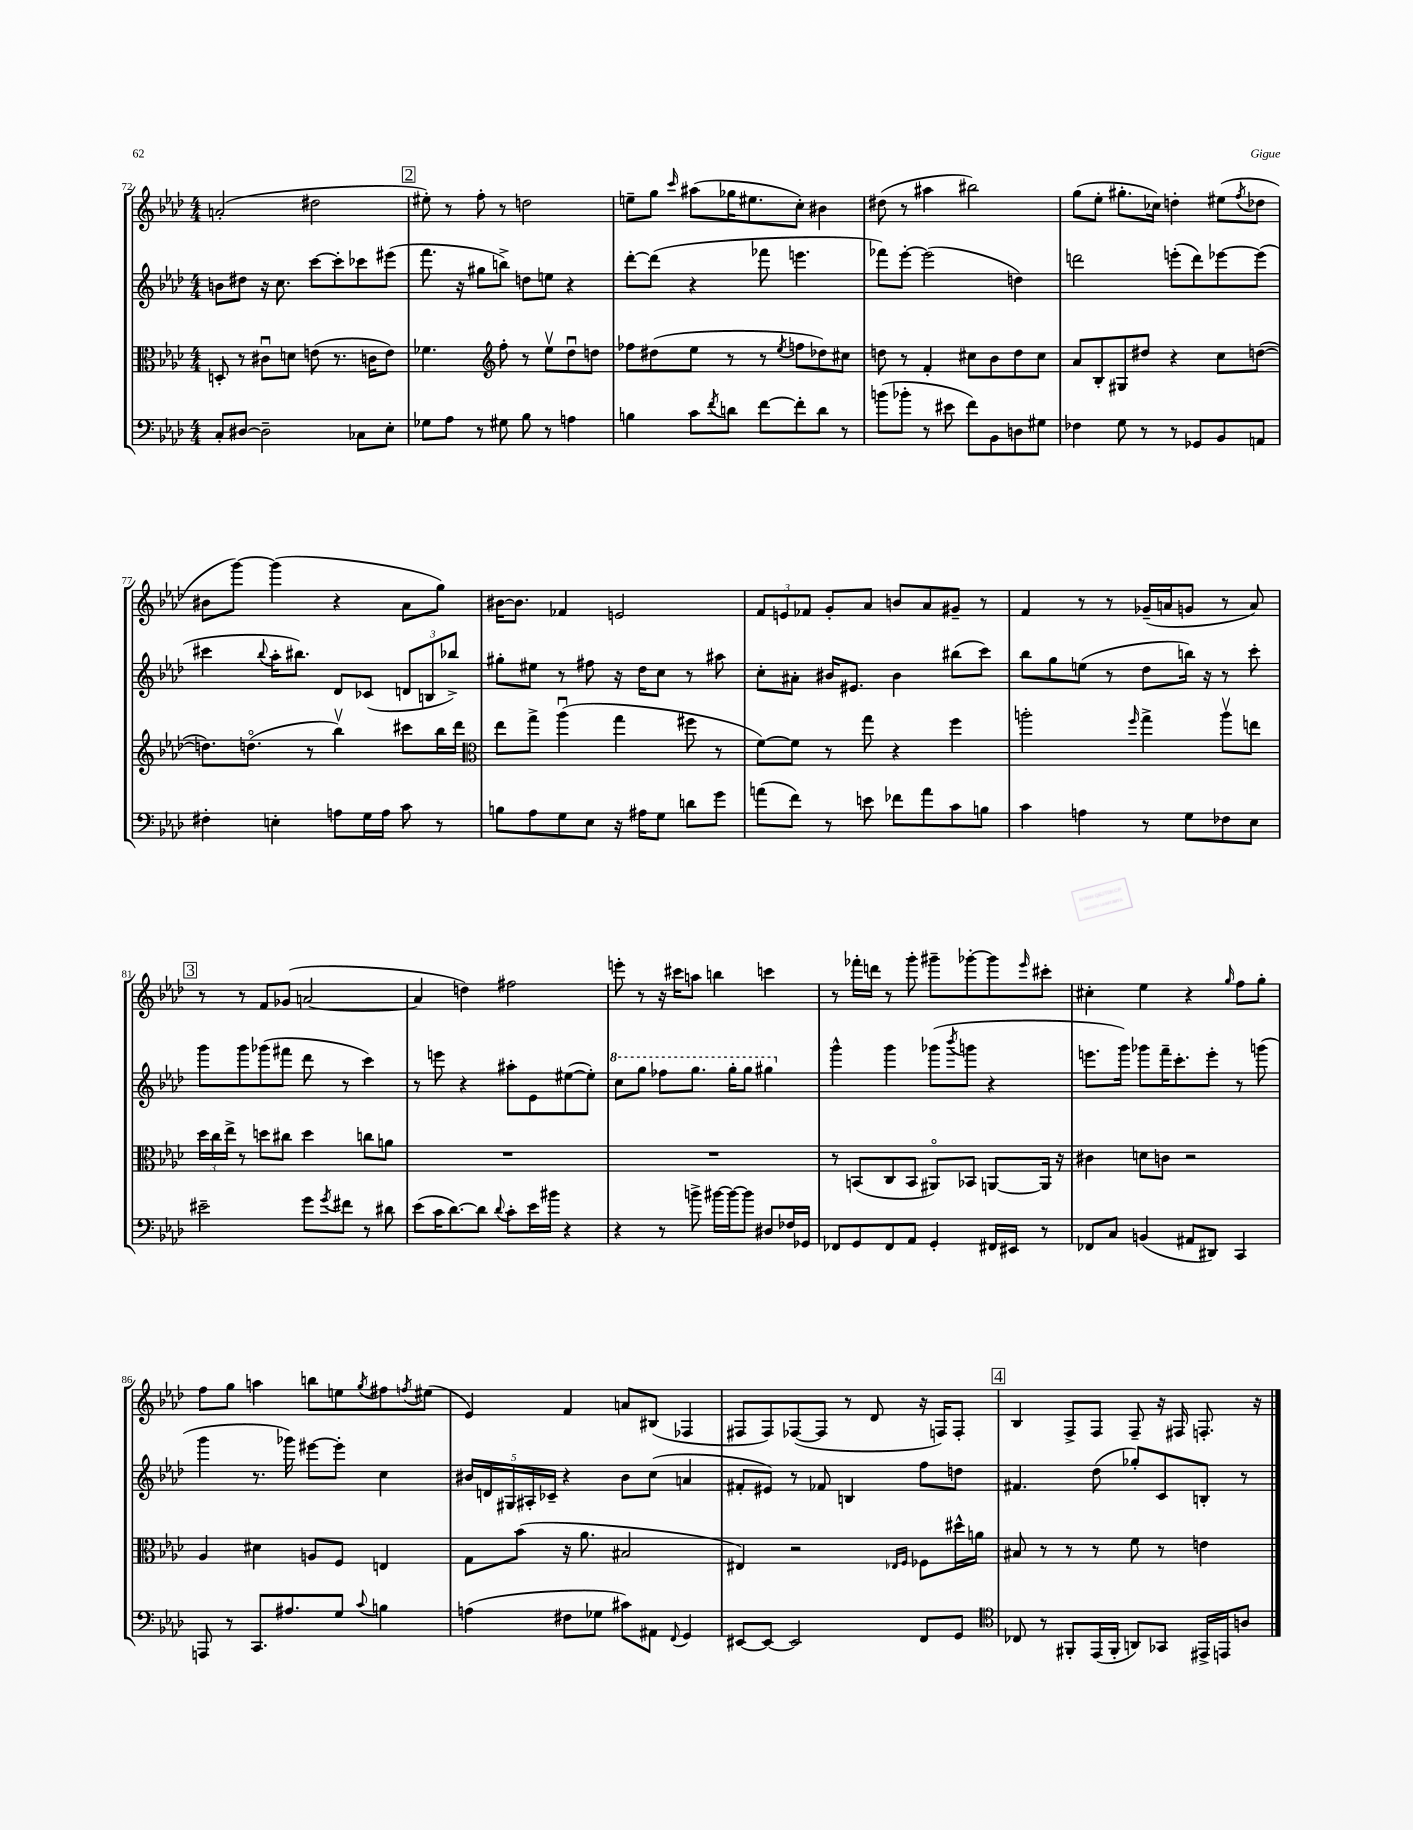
<<
\new StaffGroup <<
\new Staff = "s0" {
    \clef treble \key aes \major \numericTimeSignature \time 4/4
    a'2-.( dis''2 |
    \mark \markup { \box "2" } eis''8-.) r8 f''8-. r8 d''2 |
    e''8-- g''8 \grace { c'''16 } ais''8( ges''16 eis''8. c''8-.) bis'4 |
    dis''8( r8 ais''4 bis''2) |
    g''8( ees''8-. gis''8.-. ces''16) d''4-. eis''8( \acciaccatura { f''8 } des''8 |
    bis'8 g'''8~) g'''4( r4 aes'8 g''8) |
    bis'16~ bis'8. fes'4 e'2 |
    \tuplet 3/2 { f'8 e'8 fes'8 } g'8-. aes'8 b'8 aes'8 gis'8-- r8 |
    f'4 r8 r8 ges'16--( a'16 g'8 r8 a'8) |
    \mark \markup { \box "3" } r8 r8 f'8 ges'8( a'2~ |
    a'4 d''4) fis''2 |
    e'''8-. r8 r16 cis'''16 a''8 b''4 c'''4 |
    r8 fes'''16-. d'''16 r8 g'''8-. gis'''8-- ges'''8~-. ges'''8 \grace { ees'''16 } cis'''8-. |
    cis''4-. ees''4 r4 \grace { g''16 } f''8 g''8-. |
    f''8 g''8 a''4 b''8 e''8 \acciaccatura { g''8 } fis''8 \acciaccatura { f''8 } eis''8( |
    ees'4) f'4 a'8 bis8( fes4 |
    fis8 fis8) fes8~( fes8 r8 des'8 r16 f16) f8-. |
    \mark \markup { \box "4" } bes4 f8-> f8 f8-- r16 fis16 f8.-. r16 \bar "|." |
}
\new Staff = "s1" {
    \clef treble \key aes \major \numericTimeSignature \time 4/4
    b'8 dis''8 r16 c''8. c'''8~ c'''8-. ces'''8 eis'''8( |
    \mark \markup { \box "2" } f'''8. r16 gis''8 b''8->) d''8 e''8 r4 |
    des'''8~-. des'''8( r4 fes'''8 e'''4. |
    fes'''8) ees'''8~-. ees'''2( d''4) |
    d'''2 e'''8-.( d'''8) ees'''8~ ees'''8( |
    cis'''4 \appoggiatura { bes''8 } aes''16-. bis''8.) des'8 ces'8( \tuplet 3/2 { d'8 b8 bes''8->) } |
    gis''8-. eis''8 r8 fis''8 r16 des''16 c''8 r8 ais''8 |
    c''8-. ais'8-. bis'16 eis'8. bis'4 bis''8( c'''8) |
    bes''8 g''8 e''8( r8 des''8 b''16) r16 r8 c'''8-. |
    \mark \markup { \box "3" } g'''8 g'''8 ges'''8( fis'''8 des'''8 r8 c'''4) |
    r8 e'''8 r4 ais''8-. ees'8 eis''8~( eis''8-.) |
    \ottava #1 c'''8 g'''8 fes'''8 g'''8. g'''16-. g'''8 gis'''4 \ottava #0 |
    g'''4-^ g'''4 ges'''8( \acciaccatura { bes'''8 } g'''8 r4 |
    e'''8. g'''16) ges'''8 f'''16-- c'''8.-. e'''8-. r8 g'''8( |
    g'''4 r8. ges'''16) eis'''8~ eis'''8-. c''4 |
    \tuplet 5/4 { bis'16 d'16 gis16 ais16-. ces'16-- } r4 bis'8 c''8( a'4 |
    fis'8-. eis'8) r8 fes'8 b4 f''8 d''8 |
    \mark \markup { \box "4" } fis'4. des''8( ges''8-.) c'8 b8-. r8 \bar "|." |
}
\new Staff = "s2" {
    \clef alto \key aes \major \numericTimeSignature \time 4/4
    d8-. r8 cis'8\downbow d'8 e'8( r8. c'16 e'8) |
    \mark \markup { \box "2" } fes'4. \clef treble f''8-. r8 ees''8\upbow des''8\downbow d''8 |
    fes''8 dis''8( ees''8 r8 r8 \acciaccatura { ees''8 } f''8 des''8) cis''8 |
    d''8 r8 f'4-. cis''8 bes'8 d''8 cis''8 |
    aes'8 bes8-. gis8 dis''8 r4 c''8 d''8~( |
    d''8.) d''8.\flageolet( r8 bes''4\upbow) cis'''8 bes''16 des'''16 |
    \clef alto ees''8 g''8-> aes''4\downbow( g''4 fis''8 r8 |
    f'8~) f'8 r8 g''8 r4 f''4 |
    a''2-. \grace { f''16 } g''4-> a''8\upbow e''8 |
    \mark \markup { \box "3" } \tuplet 3/2 { des''16 c''16 ees''16-> } r8 d''8 cis''8 d''4 c''8 a'8 |
    R1 |
    R1 |
    r8 b,8( c8 b,8 ais,8\flageolet) bes,8 a,8~ a,16 r16 |
    cis'4 d'8 c'8 r2 |
    aes4 dis'4 a8 f8 e4 |
    g8 bes'8( r16 aes'8. bis2 |
    eis4) r2 \grace { ees16 f16 } fes8 dis''16-^ a'16 |
    \mark \markup { \box "4" } bis8 r8 r8 r8 f'8 r8 e'4 \bar "|." |
}
\new Staff = "s3" {
    \clef bass \key aes \major \numericTimeSignature \time 4/4
    c8-. dis8~ dis2-- ces8 ees8-. |
    \mark \markup { \box "2" } ges8 aes8 r8 gis8 bes8 r8 a4 |
    b4 c'8 \acciaccatura { f'8 } d'8 f'8~ f'8-. d'8 r8 |
    b'8( bes'8-. r8 eis'8 f'8) bes,8 d8 gis8 |
    fes4 g8 r8 r8 ges,8 bes,8 a,8 |
    fis4-. e4-. a8 g16 a16 c'8 r8 |
    b8 aes8 g8 ees8 r16 ais16 g8 d'8 g'8 |
    a'8( f'8) r8 e'8 fes'8 a'8 c'8 b8 |
    c'4 a4 r8 g8 fes8 ees8 |
    \mark \markup { \box "3" } eis'2-- g'8 \acciaccatura { g'8 } fis'8 r8 dis'8 |
    ees'8( c'16 des'8.~) des'8 \appoggiatura { des'8 } c'8-. ees'16 bis'16 r4 |
    r4 r8 b'8-> bis'16~ bis'16~ bis'8 dis8 fes16 ges,16 |
    fes,8 g,8 fes,8 aes,8 g,4-. fis,16 eis,16 r8 |
    fes,8 c8 b,4( ais,8 dis,8) c,4 |
    a,,8 r8 c,8. ais8. g8 \appoggiatura { c'8 } b4 |
    a4( fis8 ges8 cis'8) ais,8 \appoggiatura { f,8 } g,4 |
    eis,8~ eis,8~ eis,2 f,8 g,8 |
    \mark \markup { \box "4" } \clef tenor ces8 r8 fis,8-. ees,16( fis,16-. a,8) ges,8 eis,16-> e,16 a8 \bar "|." |
}
>>
>>
\layout { \context { \Score currentBarNumber = #72 } }
